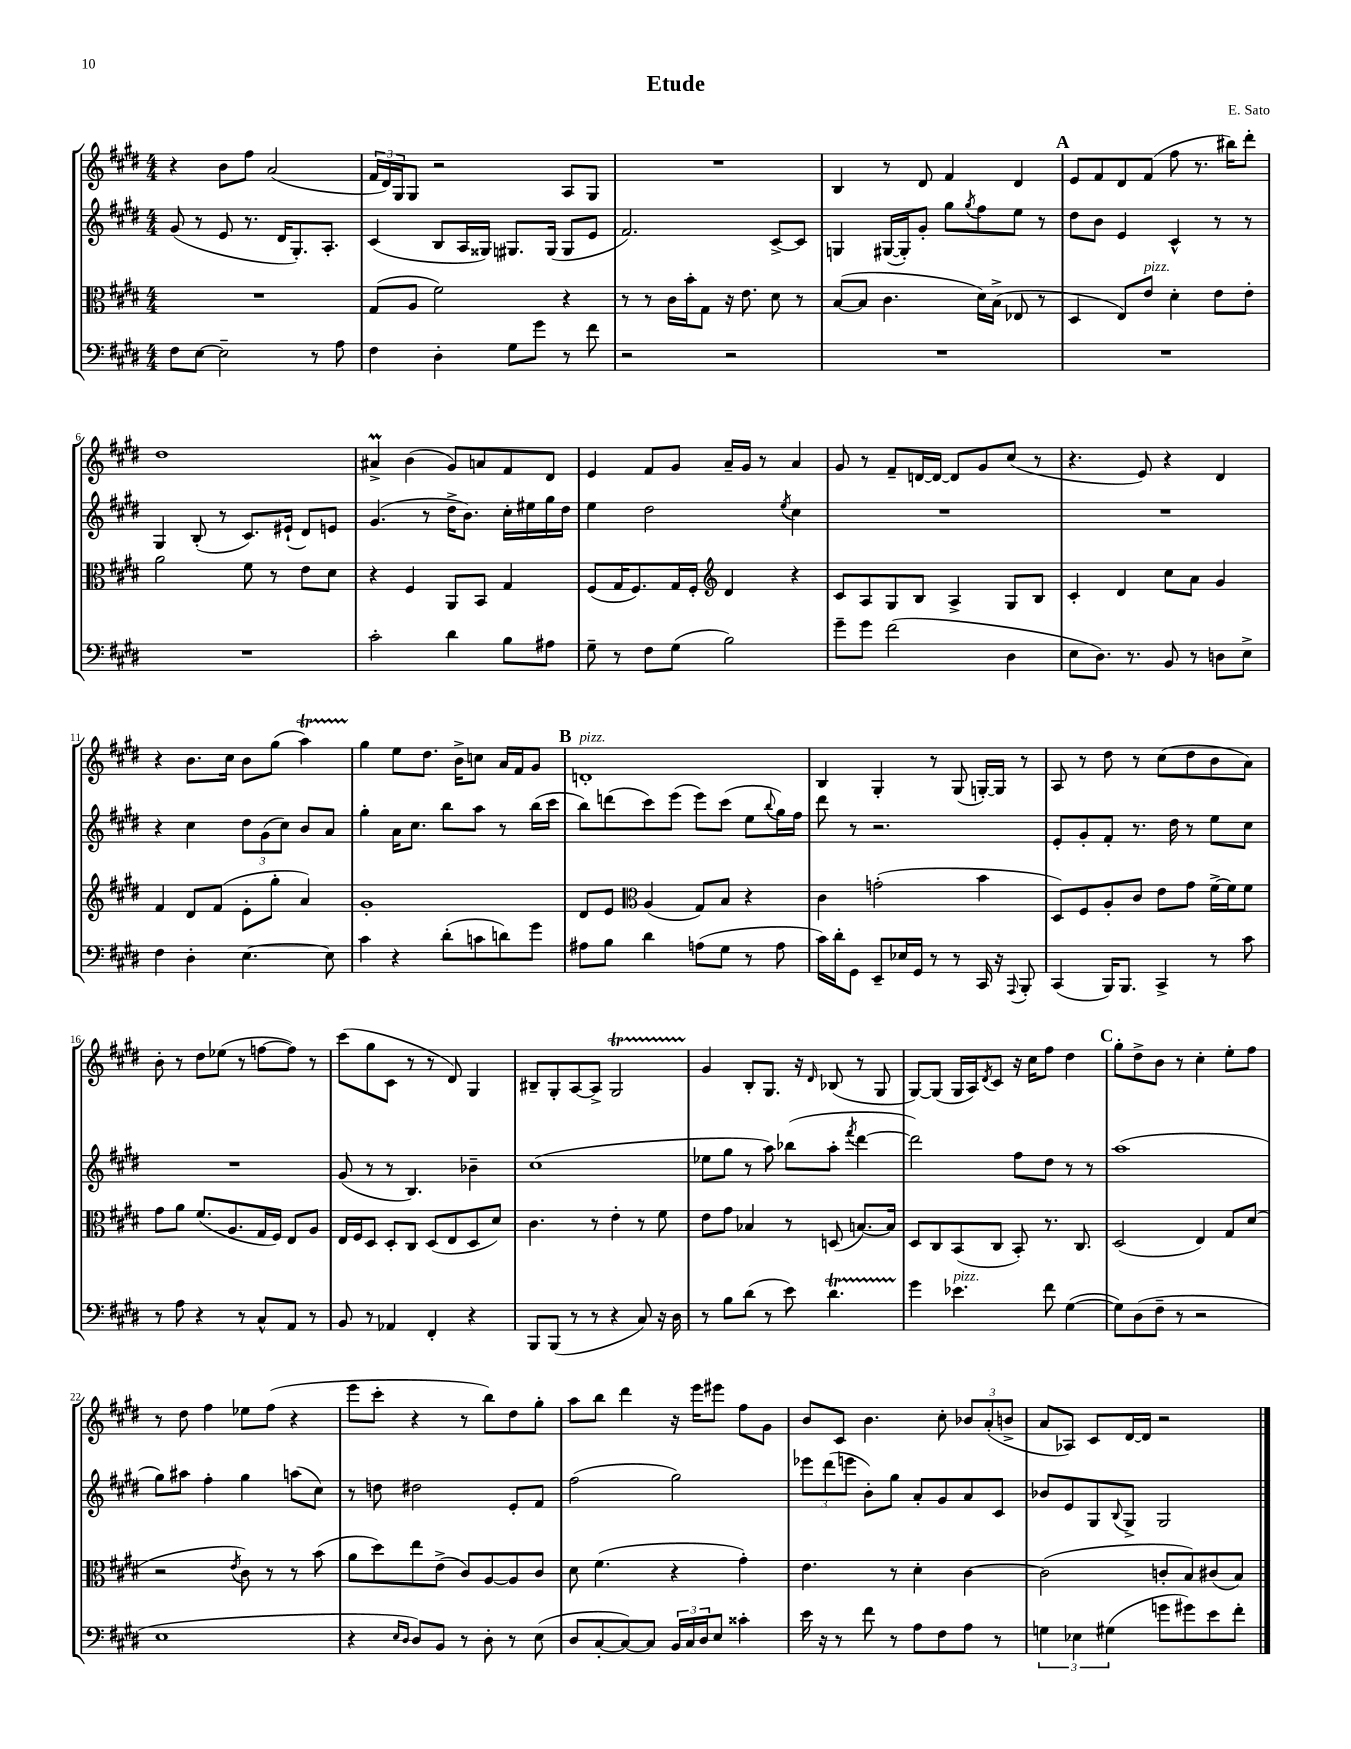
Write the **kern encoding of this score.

**kern	**kern	**kern	**kern
*staff4	*staff3	*staff2	*staff1
*clefF4	*clefC3	*clefG2	*clefG2
*k[f#c#g#d#]	*k[f#c#g#d#]	*k[f#c#g#d#]	*k[f#c#g#d#]
*M4/4	*M4/4	*M4/4	*M4/4
8F#	1r	(8g#	4r
[8E	.	8r	.
2E~]	.	8e	8b
.	.	8.r	8ff#
.	.	.	(2a
.	.	16d#	.
.	.	8.G#')	.
8r	.	.	.
.	.	8.A'	.
8A	.	.	.
=	=	=	=
4F#	(8G#	(4c#	24f#
.	.	.	24d#)
.	.	.	24G#
.	8A	.	8G#
4D#'	2f#)	8B	2r
.	.	16A	.
.	.	16G##)	.
8G#	.	8.G#	.
8g#	.	.	.
.	.	(16G#	.
8r	4r	8G#	8A
8f#	.	8e	8G#
=	=	=	=
2r	8r	2.f#)	1r
.	8r	.	.
.	16c#	.	.
.	16b'	.	.
.	8G#	.	.
2r	16r	.	.
.	8.e	.	.
.	8d#	[8c#^	.
.	8r	8c#]	.
=	=	=	=
1r	([8B	4G	4B
.	8B]	.	.
.	4.c#	([16G#	8r
.	.	16G#'])	.
.	.	8g#'	8d#
.	.	8gg#	4f#
.	.	8qgg#	.
.	16d#)	8ff#	.
.	(16B^	.	.
.	8E-	8ee	4d#
.	8r	8r	.
=	=	=	=
1r	4D#	8dd#	8e
.	.	8b	8f#
.	8E)	4e	8d#
.	8e	.	(8f#
.	4d#'	4c#^^	8ff#
.	.	.	8.r
.	8e	8r	.
.	.	.	16bb#)
.	8e'	8r	8ddd#'
=	=	=	=
1r	2a	4G#	1dd#
.	.	(8B'	.
.	.	8r	.
.	8f#	8.c#)	.
.	8r	.	.
.	.	(16e#`	.
.	8e	8d#)	.
.	8d#	8e	.
=	=	=	=
2c#'	4r	(4.g#	4a#^
.	4F#	.	(4b
.	.	8r	.
4d#	8AA	16dd#^	8g#)
.	.	8.b)	.
.	8BB	.	8a
8B	4G#	16cc#'	8f#
.	.	16ee#	.
8A#	.	16gg#	8d#
.	.	16dd#	.
=	=	=	=
8G#~	(8F#	4ee	4e
8r	16G#	.	.
.	8.F#)	.	.
8F#	.	2dd#	8f#
(8G#	16G#	.	8g#
.	16F#'	.	.
*	*clefG2	*	*
2B)	4d#	.	16a~
.	.	.	16g#
.	.	.	8r
.	.	8qee	.
.	4r	4cc#	4a
=	=	=	=
8g#~	8c#	1r	8g#
8g#	8A	.	8r
(2f#	8G#	.	8f#~
.	8B	.	[16d
.	.	.	16d_
.	4A^	.	8d]
.	.	.	8g#
4D#	8G#	.	(8cc#
.	8B	.	8r
=	=	=	=
8E	4c#'	1r	4.r
8.D#)	.	.	.
.	4d#	.	.
8.r	.	.	.
.	.	.	8e)
8BB	8cc#	.	4r
8r	8a	.	.
8D	4g#	.	4d#
8E^	.	.	.
=	=	=	=
4F#	4f#	4r	4r
4D#'	8d#	4cc#	8.b
.	(8f#	.	.
.	.	.	16cc#
[4.E	8e'	12dd#	8b
.	.	(12g#	.
.	8gg#'	.	(8gg#
.	.	12cc#)	.
.	4a)	8b	4aa)
8E]	.	8a	.
=	=	=	=
4c#	1g#'	4gg#'	4gg#
4r	.	16a	8ee
.	.	8.cc#	.
.	.	.	8.dd#
(8d#'	.	8bb	.
.	.	.	16b^
8c	.	8aa	8cc
8d)	.	8r	16a
.	.	.	16f#
8g#	.	(16bb	8g#
.	.	16ccc#	.
=	=	=	=
8A#	8d#	8bb)	1d'
8B	8e	(8ddd	.
*	*clefC3	*	*
4d#	(4A	8ccc#)	.
.	.	(8eee	.
(8A	8G#)	8eee)	.
8G#	8B	(8ccc#	.
8r	4r	8ee	.
.	.	8qqbb	.
8A	.	16gg#)	.
.	.	16ff#	.
=	=	=	=
16c#)	4c#	8ddd#	4B
16d#'	.	.	.
8GG#	.	8r	.
8EE~	(2g'	2.r	4G#'
16E-	.	.	.
16GG#	.	.	.
8r	.	.	8r
8r	.	.	(8G#
16CC#	4b	.	[16G')
16r	.	.	16G]
8qqAAA	.	.	.
8BBB'	.	.	8r
=	=	=	=
(4CC#	8D#)	8e'	8A
.	8F#	8g#'	8r
16BBB)	8A'	8f#'	8dd#
8.BBB	.	.	.
.	8c#	8.r	8r
4CC#^	8e	.	(8cc#
.	.	16dd#	.
.	8g#	8r	8dd#
8r	[16f#^	8ee	8b
.	16f#]	.	.
8c#	8f#	8cc#	8a)
=	=	=	=
8r	8g#	1r	8b'
8A	8a	.	8r
4r	(8.f#	.	8dd#
.	.	.	(8ee-
.	8.A	.	.
8r	.	.	8r
8C#^^	16G#	.	[8ff
.	16F#)	.	.
8AA	8E	.	8ff])
8r	8A	.	8r
=	=	=	=
8BB	16E	(8g#	(8ccc#
.	16F#	.	.
8r	8D#	8r	8gg#
4AA-	8D#'	8r	8c#
.	8C#	4.B)	8r
4FF#'	(8D#	.	8r
.	8E	.	8d#)
4r	8D#	4b-~	4G#
.	8d#)	.	.
=	=	=	=
8BBB	4.c#	(1cc#	8B#~
(8BBB	.	.	8G#'
8r	.	.	[8A
8r	8r	.	8A^]
4r	4e'	.	2G#
8C#)	8r	.	.
16r	8f#	.	.
16D#	.	.	.
=	=	=	=
8r	8e	8ee-	4g#
8B	8g#	8gg#	.
(8d#	4B-	8r	8B'
8r	.	8aa)	8.G#
8e)	8r	(8bb-	.
.	.	.	16r
.	.	.	16qqd#
4.d#	(8D	8aa'	(8B-
.	.	8qfff#	.
.	[8.B)	[4ddd#	8r
.	.	.	8G#
.	16B]	.	.
=	=	=	=
4g#	8D#	2ddd#])	[8G#)
.	8C#	.	(8G#]
4.e-	(8BB	.	16G#
.	.	.	16A)
.	.	.	8qd#
.	8C#	.	8c#
.	8BB')	8ff#	16r
.	.	.	16cc#
8f#	8.r	8dd#	8ff#
([4G#	.	8r	4dd#
.	8.C#	.	.
.	.	8r	.
=	=	=	=
8G#])	(2D#	(1aa	8gg#'
(8D#	.	.	8dd#^
8F#~	.	.	8b
8r	.	.	8r
2r	4E)	.	4cc#'
.	8G#	.	8ee'
.	(8d#	.	8ff#
=	=	=	=
1E	2r	8gg#)	8r
.	.	8aa#	8dd#
.	.	4ff#'	4ff#
.	8qe	.	.
.	8c#)	4gg#	8ee-
.	8r	.	(8ff#
.	8r	(8aa	4r
.	(8b	8cc#)	.
=	=	=	=
4r	8a	8r	8eee
.	8dd#)	8dd	8ccc#'
16qqE	.	.	.
16qqD#	.	.	.
8D#)	8ee	2dd#	4r
8BB	(8e^	.	.
8r	8c#)	.	8r
8D#'	[8A	.	8bb)
8r	8A]	8e'	8dd#
(8E	8c#	8f#	8gg#'
=	=	=	=
8D#	8d#	(2ff#	8aa
[8C#'	(4.f#	.	8bb
8C#_)	.	.	4ddd#
8C#]	.	.	.
24BB	4r	2gg#)	16r
24C#	.	.	.
.	.	.	16eee
24D#	.	.	.
8E	.	.	8eee#
4c##'	4g#')	.	8ff#
.	.	.	8g#
=	=	=	=
16e	4.e	12eee-	8b
16r	.	.	.
.	.	(12ddd#	.
8r	.	.	8c#
.	.	12eee	.
8f#	.	8b')	4.b
8r	8r	8gg#	.
8A	4d#'	8a'	.
8F#	.	8g#	8cc#'
8A	[4c#	8a	12b-
.	.	.	(12a'
8r	.	8c#	.
.	.	.	12b^
=	=	=	=
6G	(2c#]	8b-	8a
.	.	8e	8A-)
6E-	.	.	.
.	.	8G#	8c#
(6G#	.	.	.
.	.	8qqB	.
.	.	8G#^	[16d#
.	.	.	16d#]
8g	8c'	2G#	2r
8g#)	8B)	.	.
8e	(8c#	.	.
8f#'	8B)	.	.
==	==	==	==
*-	*-	*-	*-
